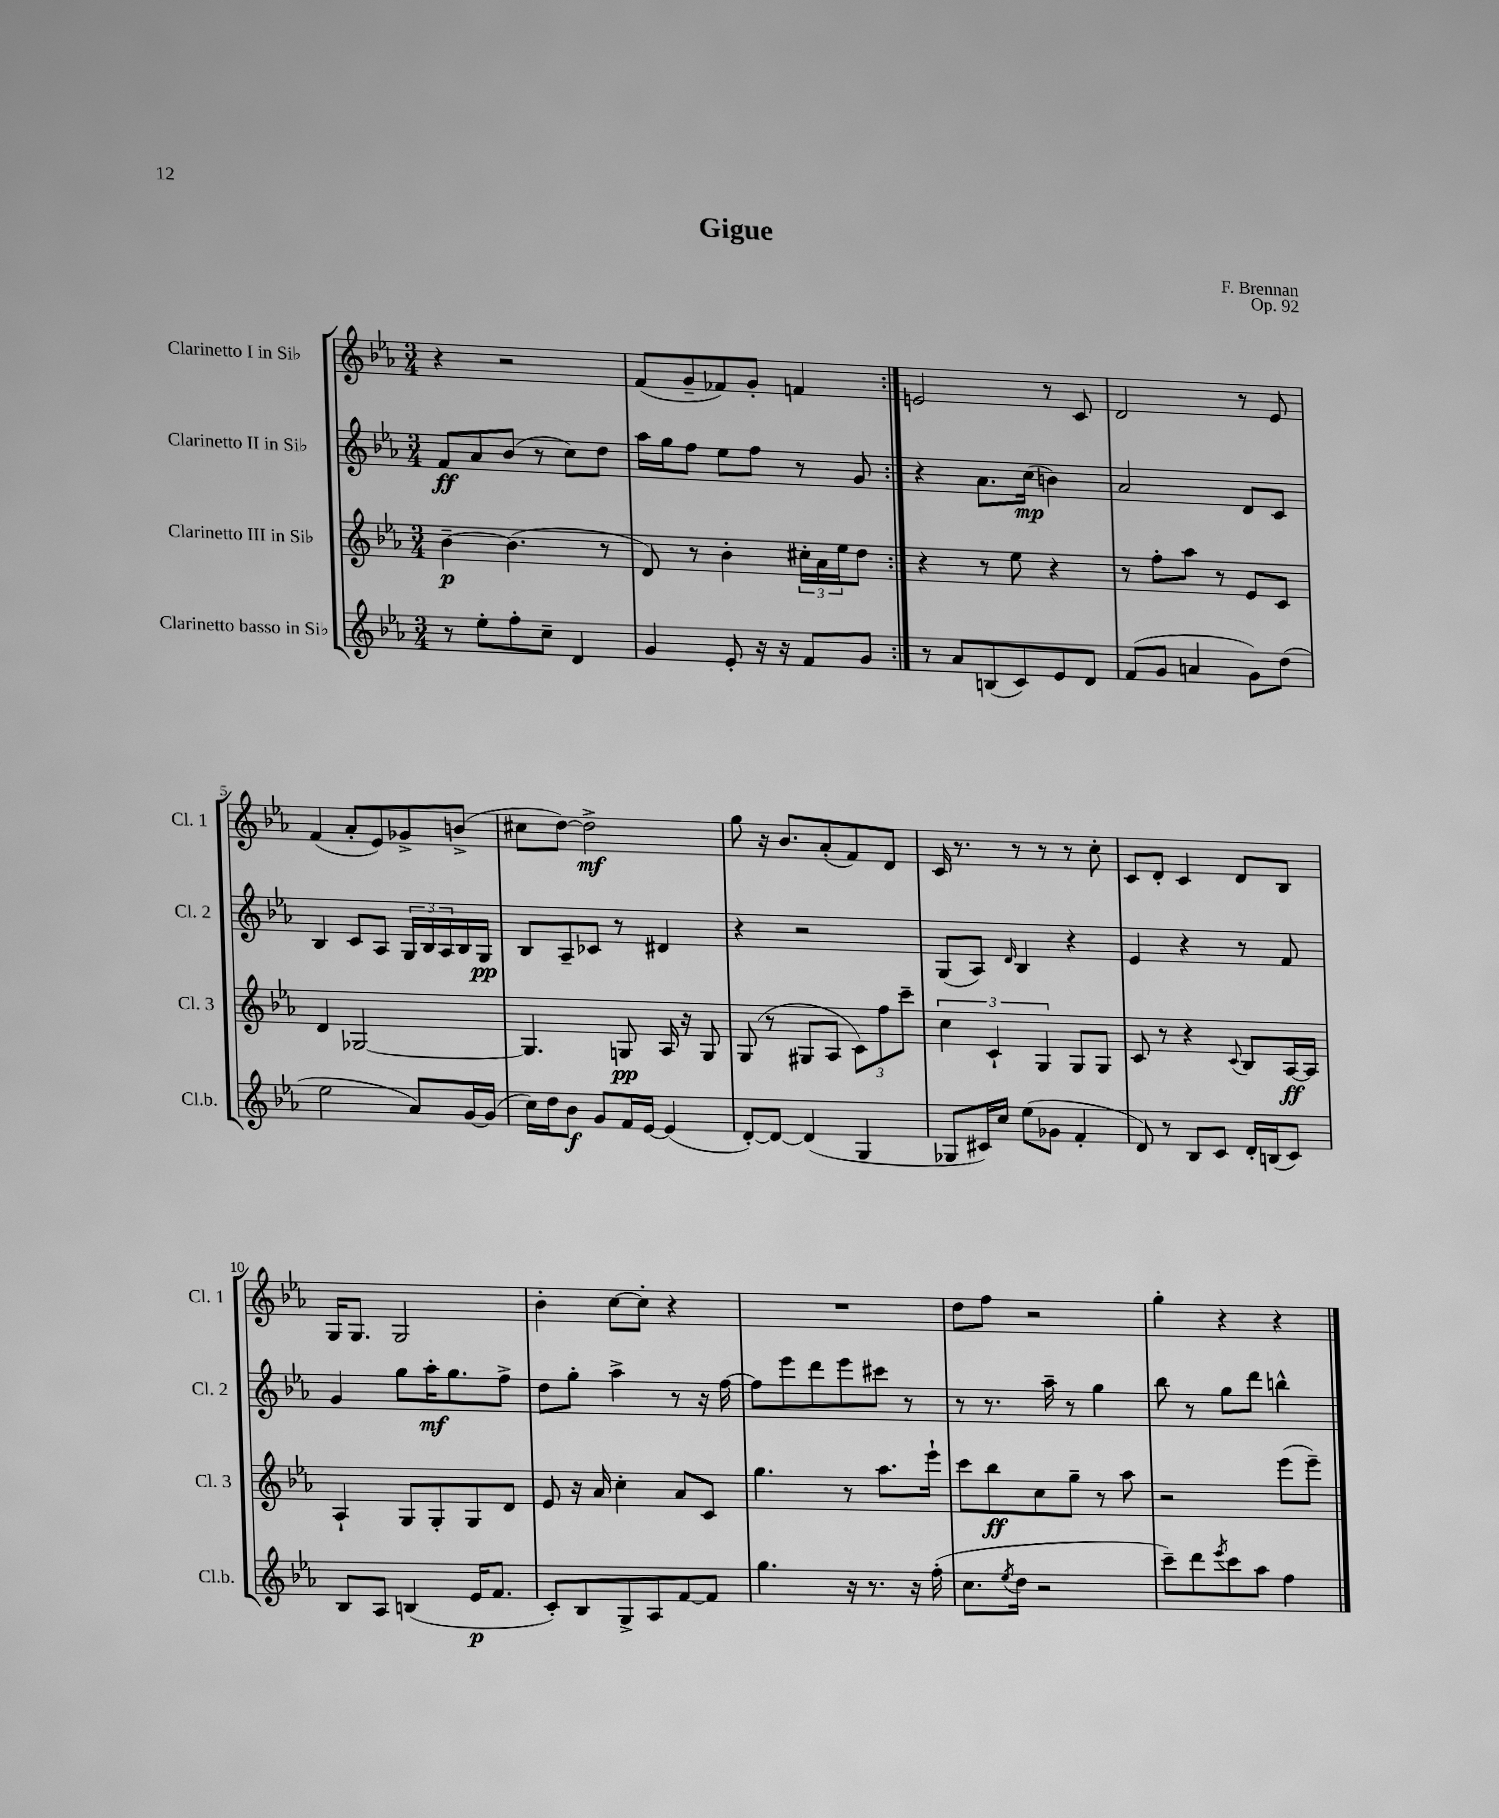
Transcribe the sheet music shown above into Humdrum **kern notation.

**kern	**kern	**kern	**kern
*staff4	*staff3	*staff2	*staff1
*clefG2	*clefG2	*clefG2	*clefG2
*k[b-e-a-]	*k[b-e-a-]	*k[b-e-a-]	*k[b-e-a-]
*M3/4	*M3/4	*M3/4	*M3/4
8r	[4b-~	8f	4r
8ee-'	.	8a-	.
8ff'	(4.b-]	(8b-	2r
8cc~	.	8r	.
4d	.	8cc)	.
.	8r	8dd	.
=	=	=	=
4g	8d)	16aa-	(8f
.	.	16gg	.
.	8r	8ff	8g~
8e-'	4b-'	8ee-	8f-)
16r	.	8ff	8g'
16r	.	.	.
8f	24cc#'	8r	4f
.	24a-	.	.
.	24ee-	.	.
8g	8dd	8g	.
=:|!	=:|!	=:|!	=:|!
8r	4r	4r	2e
8a-	.	.	.
(8B	8r	8.a-	.
8c)	8ee-	.	.
.	.	(16cc	.
8e-	4r	4b)	8r
8d	.	.	8c
=	=	=	=
(8f	8r	2a-	2d
8g	8ff'	.	.
4a	8aa-	.	.
.	8r	.	.
8g)	8e-	8d	8r
(8dd	8c	8c	8e-
=	=	=	=
2ee-	4d	4B-	(4f
.	[2G-	8c	8a-'
.	.	8A-	8e-)
8a-)	.	24G	8g-^
.	.	24B-	.
.	.	24A-	.
[16g	.	16B-	(8b^
(16g]	.	16G	.
=	=	=	=
16cc)	4.G-]	8B-	8cc#
16dd	.	.	.
8b-	.	8A-~	[8dd)
8g	.	8c-	2dd^]
16f	8G	8r	.
[16e-	.	.	.
(4e-]	16A-	4d#	.
.	16r	.	.
.	8G	.	.
=	=	=	=
[8d')	(8G	4r	8gg
8d_	8r	.	16r
.	.	.	8.b-
(4d]	8G#	2r	.
.	8A-	.	(8a-'
4G	12c)	.	8f)
.	12ff	.	.
.	.	.	8d
.	12ccc~	.	.
=	=	=	=
8G-	6cc	(8G	16c
.	.	.	8.r
16c#)	.	8A-)	.
.	6c`	.	.
16cc	.	.	.
.	.	16qqd	.
(8ee-	.	4B-	8r
.	6G	.	.
8g-	.	.	8r
4f'	8G	4r	8r
.	8G	.	8cc'
=	=	=	=
8d)	8c	4e-	8c
8r	8r	.	8d'
8B-	4r	4r	4c
8c	.	.	.
.	8qqc	.	.
16d'	8B-	8r	8d
(16B	.	.	.
8c)	[16A-	8f	8B-
.	16A-]	.	.
=	=	=	=
8B-	4A-`	4g	16G
.	.	.	8.G
8A-	.	.	.
(4B	8G	8gg	2G
.	8G'	16aa-'	.
.	.	8.gg	.
16e-	8G	.	.
8.f	.	.	.
.	8d	8ff^	.
=	=	=	=
8c')	8e-	8dd	4b-'
8B-	16r	8gg'	.
.	16a-	.	.
8G^	4cc'	4aa-^	[8cc
8A-	.	.	8cc']
[8f	8a-	8r	4r
8f]	8c	16r	.
.	.	[16ff	.
=	=	=	=
4.gg	4.gg	8ff]	2.r
.	.	8eee-	.
.	.	8ddd	.
16r	8r	8eee-	.
8.r	.	.	.
.	8.aa-	8ccc#	.
16r	.	8r	.
(16ff'	16eee-`	.	.
=	=	=	=
8.cc	8ccc	8r	8dd
.	8bb-	8.r	8ff
8qee-	.	.	.
16dd	.	.	.
2r	8cc	.	2r
.	.	16aa-~	.
.	8gg~	8r	.
.	8r	4gg	.
.	8aa-	.	.
=	=	=	=
8ccc~)	2r	8bb-	4gg'
8ddd	.	8r	.
8qeee-	.	.	.
8ccc	.	8gg	4r
8aa-	.	8ddd	.
4ff	(8eee-	4bb^^	4r
.	8eee-~)	.	.
==	==	==	==
*-	*-	*-	*-
